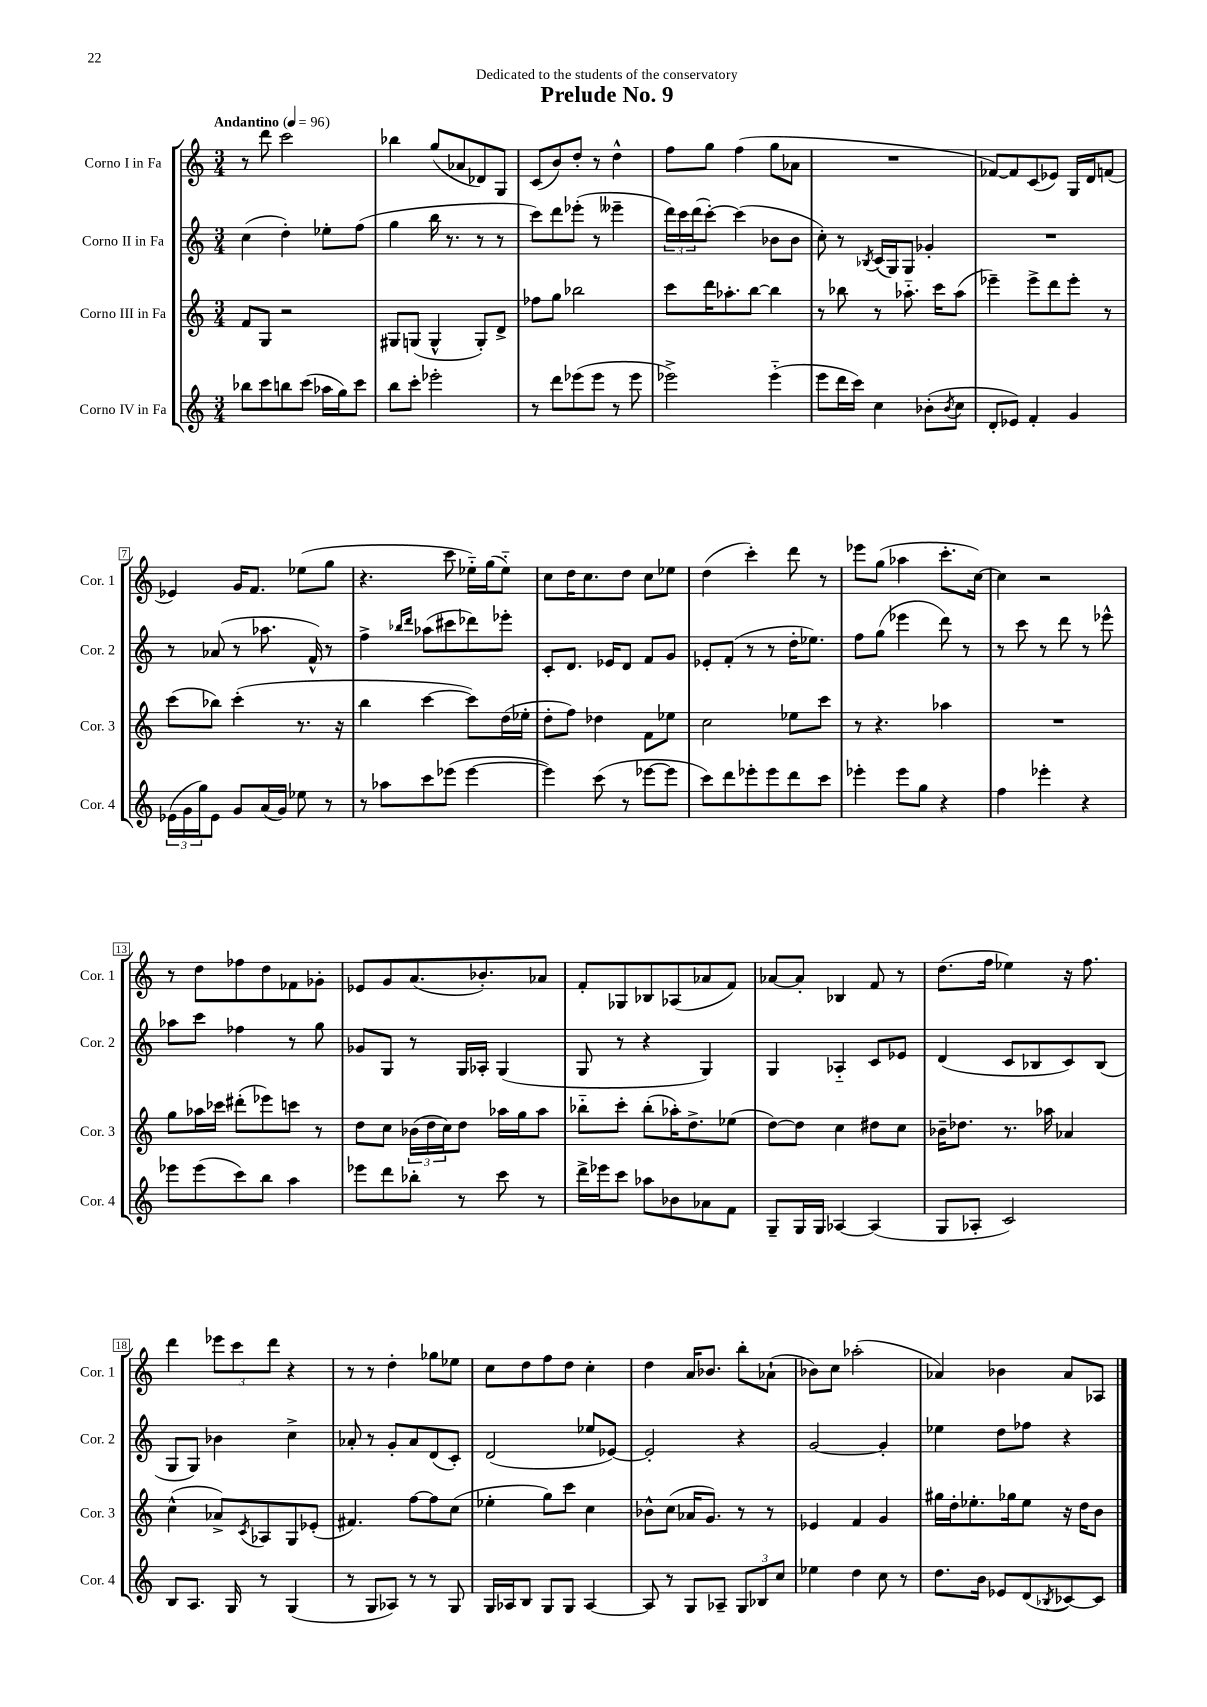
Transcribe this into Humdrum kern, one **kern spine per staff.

**kern	**kern	**kern	**kern
*staff4	*staff3	*staff2	*staff1
*clefG2	*clefG2	*clefG2	*clefG2
*k[]	*k[]	*k[]	*k[]
*M3/4	*M3/4	*M3/4	*M3/4
*MM96	*MM96	*MM96	*MM96
8bb-\L	8f/L	(4cc\	8r
8ccc\	8G/J	.	8ddd\
8bb\	2r	4dd'\)	2ccc\
(8ccc\J	.	.	.
16aa-\LL	.	8ee-'\L	.
16gg\J)	.	.	.
8ccc\J	.	(8ff\J	.
=	=	=	=
8bb\L	8G#/L	4gg\	4bb-\
8ccc'\J	(8G/J	.	.
2eee-'\	4G^^/	16bb\	(8gg/L
.	.	8.r	.
.	.	.	8a-/
.	8G'/L)	8r	8d-/)
.	8d^/J	8r	8G/J
=	=	=	=
8r	8ff-\L	8ccc\L)	(8c/L
8ddd\L	8gg\J	8ddd\	8b/)
(8eee-\	2bb-\	(8eee-'\J	8dd'/J
8eee-\J	.	8r	8r
8r	.	4eee--~\	4dd^^\
8eee-\	.	.	.
=	=	=	=
2eee-^\)	8ccc\L	24ddd\LL)	8ff\L
.	.	24ccc\	.
.	.	(24ddd\J	.
.	16ddd\K	[8ccc'\J)	8gg\J
.	8.aa-'\	.	.
.	.	(4ccc\]	(4ff\
.	[8bb\J	.	.
(4eee-'~\	4bb\]	8b-\L	8gg\L
.	.	8b-\J	8a-\J
=	=	=	=
8eee\L	8r	8cc'\)	2.r
16ddd\L	8bb-\	8r	.
16ccc\JJ)	.	.	.
.	.	8qB-/	.
4cc\	8r	(16c/LL	.
.	.	16G/J)	.
.	8.aa-'~\	8G/J	.
(8b-'\L	.	4g-'/	.
.	16ccc\LK	.	.
8qb-/	.	.	.
8cc\J	(8aa-\J	.	.
=	=	=	=
8d'/L	4eee-~\)	2.r	[8f-/L)
8e-/J)	.	.	8f-/]
4f'/	8eee-^\L	.	(8c/
.	8ddd\	.	8e-/J)
4g/	8eee-'\J	.	16G/LL
.	.	.	16d/J
.	8r	.	(8f/J
=	=	=	=
(24e-\LL	(8ccc\L	8r	4e-/)
24g\	.	.	.
24gg\J)	.	.	.
8e-\J	8bb-\J)	(8a-/	.
8g/L	(4ccc'\	8r	16g/LK
.	.	.	8.f/J
(16a/L	.	8.aa-\	.
16g/JJ)	.	.	.
8ee-\	8.r	.	(8ee-\L
.	.	16f^^/)	.
8r	.	8r	8gg\J
.	16r	.	.
=	=	=	=
8r	4bb\	4ff^\	4.r
8aa-\L	.	.	.
.	.	16qqbb-/LL	.
.	.	16qqddd/JJ	.
8ccc\	[4ccc\	(8aa-\L	.
(8eee-\J	.	8ccc#\	8ccc\
[4eee-\	8ccc\]L)	8ddd-\)	16ee-'~\LL)
.	.	.	(16gg\J
.	(16dd\L	8eee-'\J	8ee-'~\J)
.	16ee-'\JJ	.	.
=	=	=	=
4eee-\])	8dd'\L	8c'/L	8cc\L
.	8ff\J)	8.d/J	16dd\K
.	.	.	8.cc\
(8ccc\	4dd-\	.	.
.	.	16e-/LK	.
8r	.	8d/J	8dd\J
[8eee-\L	8f\L	8f/L	8cc\L
8eee-\]J	8ee-\J	8g/J	8ee-\J
=	=	=	=
8ccc\L)	2cc\	8e-'/L	(4dd\
8ddd\	.	(8f'/J	.
8eee-'\	.	8r	4ccc'\)
8eee-\	.	8r	.
8ddd\	8ee-\L	16dd'\LK	8ddd\
.	.	8.ee-\J)	.
8ccc\J	8ccc\J	.	8r
=	=	=	=
4eee-'\	8r	8ff\L	8eee-\L
.	4.r	(8gg\J	(8gg\J
8eee-\L	.	4eee-\	4aa-\
8gg\J	.	.	.
4r	4aa-\	8ddd\)	8.ccc'\L
.	.	8r	.
.	.	.	[16cc\Jk)
=	=	=	=
4ff\	2.r	8r	4cc\]
.	.	8ccc\	.
4eee-'\	.	8r	2r
.	.	8ddd\	.
4r	.	8r	.
.	.	8eee-^^\	.
=	=	=	=
8eee-\L	8gg\L	8aa-\L	8r
(8eee-\	16aa-\L	8ccc\J	8dd\L
.	16ccc-\JJ	.	.
8ccc\)	(8ddd#'\L	4ff-\	8ff-\
8bb\J	8eee-\)	.	8dd\
4aa\	8ccc\J	8r	8f-\
.	8r	8gg\	8g-'\J
=	=	=	=
8eee-\L	8dd\L	8g-/L	8e-/L
8ddd\	8cc\J	8G/J	8g/
8bb-'\J	(24b-\LL	8r	(8.a/
.	24dd\	.	.
.	24cc\J)	.	.
8r	8dd\J	16G/LL	.
.	.	16A-'/JJ	8.b-'/)
8ccc\	16aa-\LL	(4G/	.
.	16gg\J	.	.
8r	8aa-\J	.	8a-/J
=	=	=	=
16ddd^\LL	8bb-'~\L	8G/	8f'/L
16eee-\J	.	.	.
8ccc\J	8ccc'\J	8r	8G-/
8aa-\L	(8bb-'\L	4r	8B-/
8b-\	16aa-'\K)	.	(8A-/
.	8.dd^\	.	.
8a-\	.	4G/)	8a-/
8f\J	(8ee-\J	.	8f/J)
=	=	=	=
8G~/L	[8dd\L)	4G/	[8a-/L
16G/L	8dd\]J	.	8a-'/]J
16G/JJ	.	.	.
[4A-/	4cc\	4A-'~/	4B-/
(4A-/]	8dd#\L	8c/L	8f/
.	8cc\J	8e-/J	8r
=	=	=	=
8G/L	16b-~\LK	(4d/	(8.dd\L
.	8.dd-\J	.	.
8A-'/J	.	.	.
.	.	.	16ff\Jk
2c/)	8.r	8c/L	4ee-\)
.	.	8B-/	.
.	16aa-\	.	.
.	4a-/	8c/)	16r
.	.	.	8.ff\
.	.	(8B-/J	.
=	=	=	=
8B/L	(4cc^^\	8G/L	4ddd\
8.A/J	.	8G/J)	.
.	8a-^/L)	4b-\	12eee-\L
16G/	.	.	.
.	.	.	12ccc\
.	8qc/	.	.
8r	8A-/	.	.
.	.	.	12ddd\J
(4G/	8G/	4cc^\	4r
.	(8e-'/J	.	.
=	=	=	=
8r	4.f#/)	8a-'/	8r
8G/L	.	8r	8r
8A-/J)	.	8g'/L	4dd'\
8r	[8ff\L	8a-/	.
8r	8ff\]	(8d/	8gg-\L
8G/	(8cc\J	8c'/J)	8ee-\J
=	=	=	=
16G/LL	4ee-'\	(2d/	8cc\L
16A-/J	.	.	.
8B/J	.	.	8dd\
8G/L	8gg\L)	.	8ff\
8G/J	8ccc\J	.	8dd\J
[4A-/	4cc\	8ee-/L	4cc'\
.	.	[8e-/J)	.
=	=	=	=
8A-/]	8b-^^\L	2e-'/]	4dd\
8r	(8cc\J	.	.
8G/L	16a-/LK	.	16a/LK
.	8.g/J)	.	8.b-/J
8A-~/J	.	.	.
12G/L	8r	4r	8bb'\L
12B-/	.	.	.
.	8r	.	(8a-`\J
12cc/J	.	.	.
=	=	=	=
4ee-\	4e-/	[2g/	8b-\L)
.	.	.	8cc\J
4dd\	4f/	.	(2aa-'\
8cc\	4g/	4g'/]	.
8r	.	.	.
=	=	=	=
8.dd\L	16gg#\LL	4ee-\	4a-/)
.	16dd'\J	.	.
.	8.ee-'\	.	.
16b\Jk	.	.	.
8e-/L	.	8dd\L	4b-\
.	16gg-\k	.	.
(8d/	8ee-\J	8ff-\J	.
8qB-/	.	.	.
[8c-/)	16r	4r	8a-/L
.	16dd\LK	.	.
8c-/]J	8b\J	.	8A-/J
==	==	==	==
*-	*-	*-	*-
